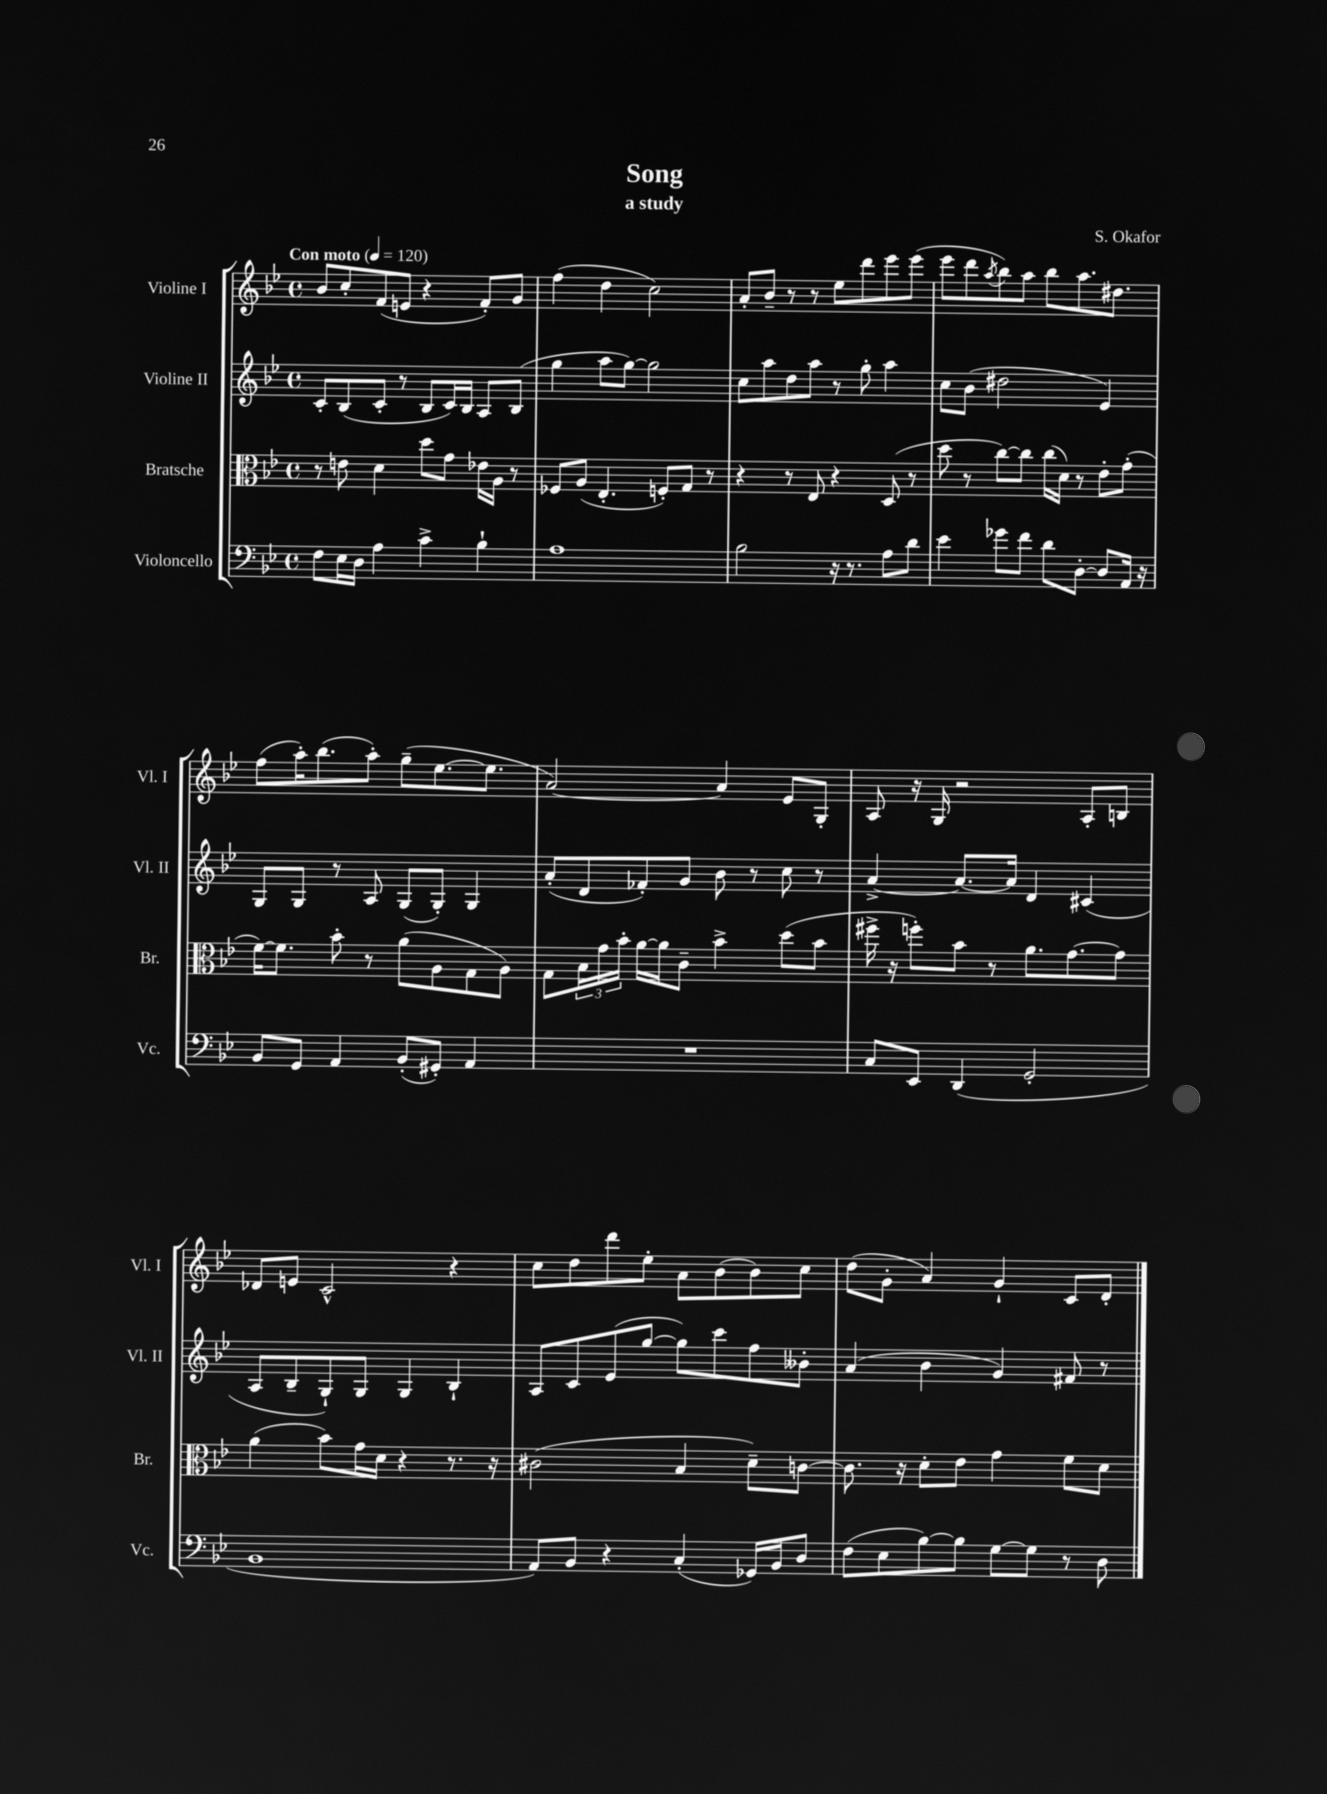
\header { title = "Song" composer = "S. Okafor" subtitle = "a study" }
<<
\new StaffGroup <<
\new Staff = "s0" \with { instrumentName = "Violine I" shortInstrumentName = "Vl. I" } {
    \clef treble \key bes \major \defaultTimeSignature \time 4/4 \tempo "Con moto" 4 = 120
    bes'8 c''8-. f'8( e'8 r4 f'8-.) g'8 |
    f''4( d''4 c''2) |
    a'8-. bes'8-- r8 r8 ees''8 d'''8 ees'''8 ees'''8( |
    ees'''8 d'''8 \acciaccatura { a''8 } bes''8) a''8 bes''8 a''8. dis''8. |
    f''8( a''16-.) bes''8.( a''8-.) g''8--( ees''8.~ ees''8. |
    a'2~) a'4 ees'8 g8-. |
    a8 r16 g16 r2 a8-. b8 |
    des'8 e'8 c'2-^ r4 |
    c''8 d''8 d'''8 ees''8-. a'8 bes'8( bes'8) c''8 |
    d''8( g'8-. a'4) g'4-! c'8 d'8-. \bar "|." |
}
\new Staff = "s1" \with { instrumentName = "Violine II" shortInstrumentName = "Vl. II" } {
    \clef treble \key bes \major \defaultTimeSignature \time 4/4
    c'8-. bes8( c'8-. r8 bes8 c'16) bes16 a8 bes8( |
    g''4 a''8 g''8~) g''2 |
    c''8 a''8 d''8 a''8 r8 g''8-. a''4 |
    c''8 bes'8( dis''2 ees'4) |
    g8 g8 r8 a8 g8( g8-.) g4 |
    a'8-.( d'8 fes'8-.) g'8 bes'8 r8 c''8 r8 |
    a'4~-> a'8.~ a'16 d'4 cis'4( |
    a8 bes8-- g8-!) g8 g4 bes4-! |
    a8 c'8 ees'8( g''8~ g''8) c'''8 f''8 beses'8-. |
    a'4( bes'4 g'4) fis'8 r8 \bar "|." |
}
\new Staff = "s2" \with { instrumentName = "Bratsche" shortInstrumentName = "Br." } {
    \clef alto \key bes \major \defaultTimeSignature \time 4/4
    r8 e'8 d'4 d''8 g'8 ees'16 a16 r8 |
    fes8 a8( ees4.-. f8-.) g8 r8 |
    r4 r8 ees8 r4 d8( r8 |
    d''8 r8 c''8~) c''8 c''16( d'16) r8 ees'8-. g'8-.( |
    f'16~) f'8. bes'8-. r8 a'8( a8 g8 a8) |
    g8 \tuplet 3/2 { bes16 g'16 bes'16-. } a'16~ a'16 c'8-- bes'4-> d''8( bes'8 |
    fis''16-> r16 f''8-.) bes'8 r8 a'8. g'8.~ g'8 |
    a'4( bes'8) g'16 d'16 r4 r8. r16 |
    cis'2( bes4 d'8--) c'8~ |
    c'8. r16 d'8-. ees'8 g'4 f'8 d'8 \bar "|." |
}
\new Staff = "s3" \with { instrumentName = "Violoncello" shortInstrumentName = "Vc." } {
    \clef bass \key bes \major \defaultTimeSignature \time 4/4
    f8 ees16 d16 a4 c'4-> bes4-! |
    a1 |
    bes2 r16 r8. a8 d'8 |
    ees'4 ges'8 f'8 d'8 d8~-. d8 a,16 r16 |
    bes,8 g,8 a,4 bes,8-.( gis,8-.) a,4 |
    R1 |
    c8 ees,8 d,4( g,2-. |
    bes,1 |
    a,8) bes,8 r4 c4-.( ges,16) bes,16 d8 |
    f8( ees8 bes8~) bes8 g8~ g8 r8 d8 \bar "|." |
}
>>
>>
\layout { \context { \Score \remove "Bar_number_engraver" } }
